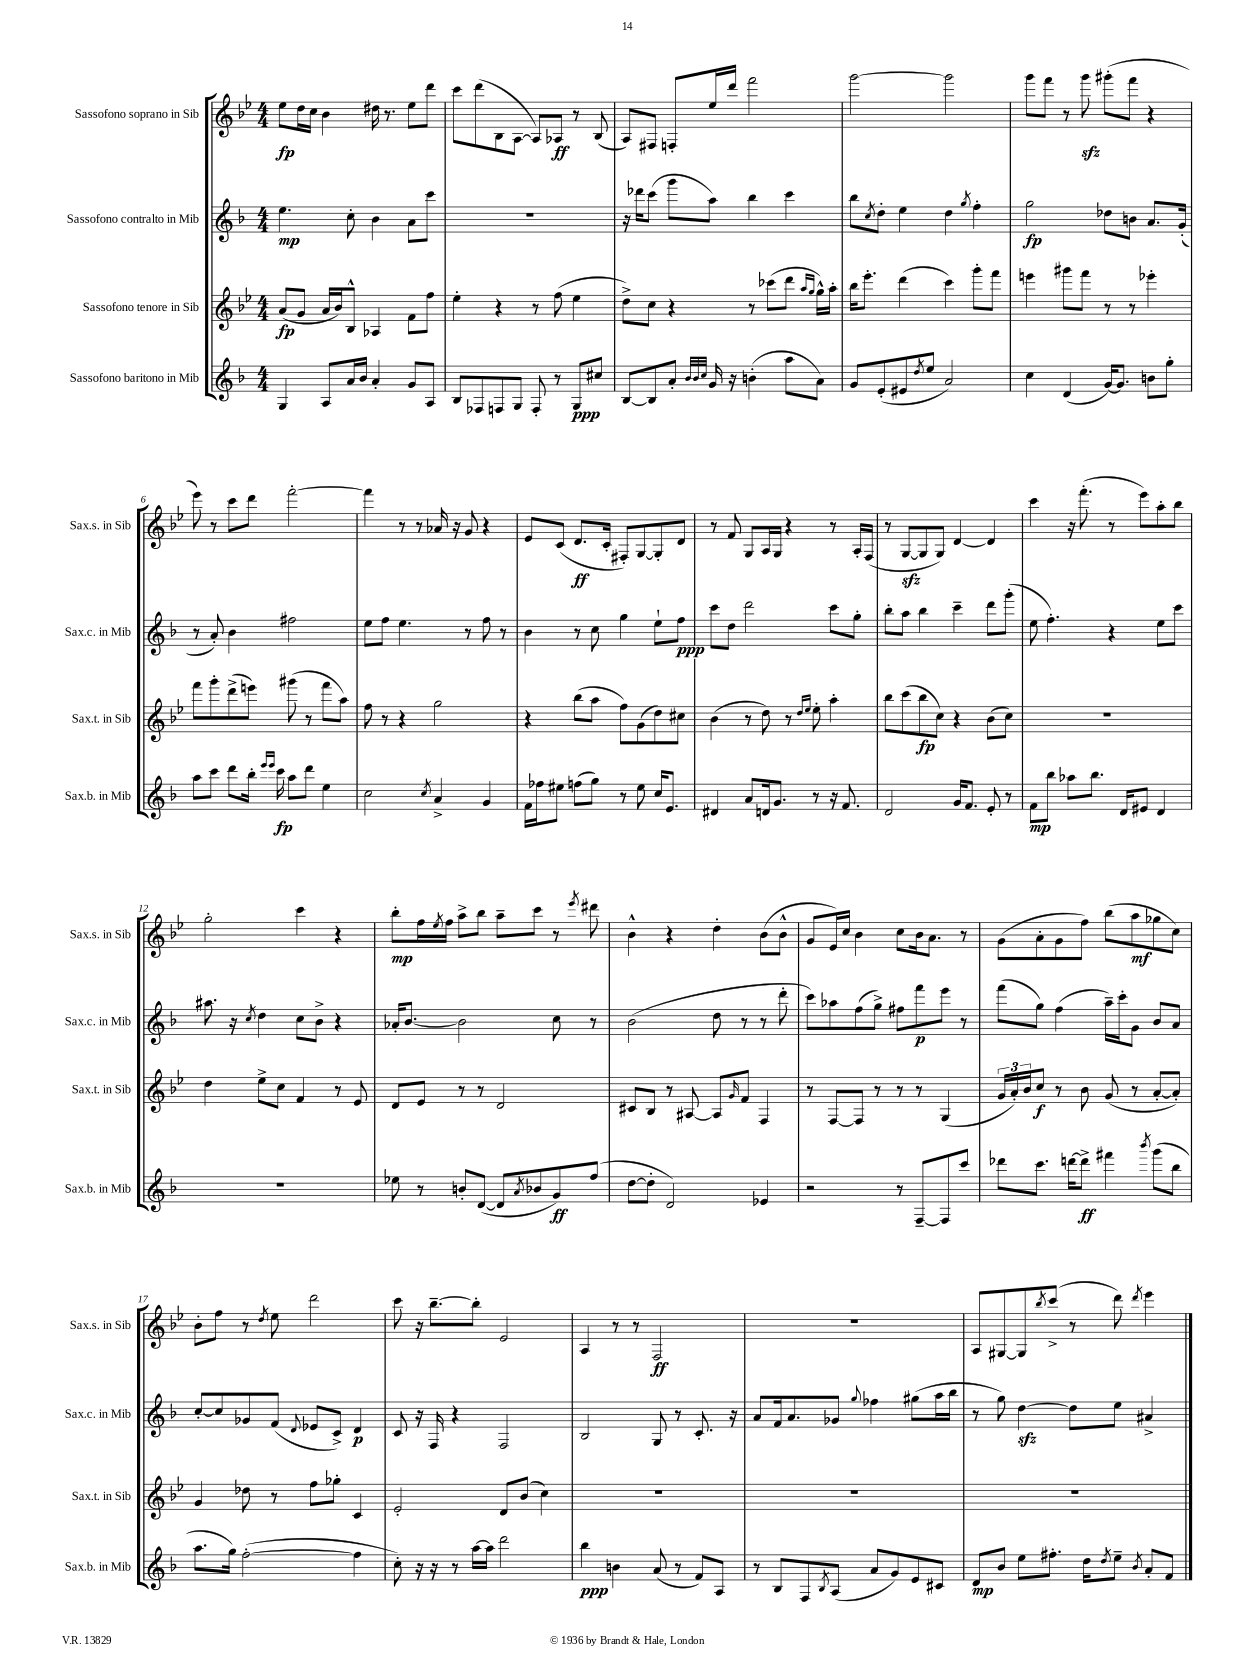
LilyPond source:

<<
\new StaffGroup <<
\new Staff = "s0" \with { instrumentName = "Sassofono soprano in Sib" shortInstrumentName = "Sax.s. in Sib" } {
    \clef treble \key bes \major \numericTimeSignature \time 4/4
    ees''8\fp d''16 c''16 bes'4 dis''16 r8. ees''8 d'''8 |
    c'''8 d'''8( bes8 a8~ a8) aes8\ff r8 bes8( |
    a8) fis8 f8-. ees''16 d'''16 f'''2 |
    g'''2~ g'''2 |
    g'''8 f'''8 r8 g'''8\sfz gis'''8-.( f'''8 r4 |
    ees'''8) r8 c'''8 d'''8 f'''2~-. |
    f'''4 r8 r8 aes'16 r16 g'8 r4 |
    ees'8 c'8( d'8.\ff c'16-. fis8-.) g8~ g8-. d'8 |
    r8 f'8 g8 a16 g16 r4 r8 a16-. f16( |
    r8 g8~\sfz g8 g8) d'4~ d'4 |
    c'''4 r16 f'''8.-.( r8 ees'''8) a''8-. bes''8 |
    g''2-. c'''4 r4 |
    bes''8-.\mp f''16 \acciaccatura { ees''8 } f''16 a''8-> bes''8 a''8-- c'''8 r8 \acciaccatura { ees'''8 } dis'''8 |
    bes'4-^ r4 d''4-. bes'8( bes'8-^ |
    g'8 ees'16) c''16 bes'4 c''8 bes'16 a'8. r8 |
    g'8( a'8-. g'8 f''8) bes''8( a''8\mf ges''8 c''8) |
    bes'8-. f''8 r8 \acciaccatura { d''8 } ees''8 d'''2 |
    c'''8 r16 bes''8.~-- bes''8-. ees'2 |
    a4 r8 r8 f2\ff |
    R1 |
    a8 gis8~ gis8 \acciaccatura { bes''8 } c'''8->( r8 d'''8) \acciaccatura { d'''8 } ees'''4 \bar "|." |
}
\new Staff = "s1" \with { instrumentName = "Sassofono contralto in Mib" shortInstrumentName = "Sax.c. in Mib" } {
    \clef treble \key f \major \numericTimeSignature \time 4/4
    e''4.\mp c''8-. bes'4 a'8 c'''8 |
    R1 |
    r16 des'''16 c'''8( g'''8 a''8) bes''4 c'''4 |
    bes''8 \acciaccatura { c''8 } d''8-. e''4 d''4 \acciaccatura { g''8 } f''4-. |
    g''2\fp des''8 b'8 a'8. g'16-.( |
    r8 a'8-.) bes'4 fis''2 |
    e''8 f''8 e''4. r8 f''8 r8 |
    bes'4 r8 c''8 g''4 e''8-! f''8\ppp |
    c'''8 d''8 d'''2 c'''8 g''8-. |
    bes''8-. a''8 bes''4 c'''4-- d'''8 g'''8-.( |
    e''8 f''4.-.) r4 e''8 c'''8 |
    ais''8. r16 \acciaccatura { c''8 } d''4 c''8 bes'8-> r4 |
    aes'16-. bes'8.~ bes'2 c''8 r8 |
    bes'2( d''8 r8 r8 d'''8-. |
    c'''8) aes''8 f''8( g''8->) fis''8 f'''8\p e'''8 r8 |
    f'''8( g''8) f''4( a''16--) c'''16-. g'8 bes'8 a'8 |
    c''8~-. c''8 ges'8 f'8( \appoggiatura { d'8 } ees'8 c'8->) d'4\p |
    c'8 r16 f16 r4 f2 |
    bes2 g8 r8 c'8.-. r16 |
    a'8 f'16 a'8. ges'8 \appoggiatura { g''8 } fes''4 gis''8( a''16 bes''16 |
    r8 g''8) d''4~\sfz d''8 e''8 ais'4-> \bar "|." |
}
\new Staff = "s2" \with { instrumentName = "Sassofono tenore in Sib" shortInstrumentName = "Sax.t. in Sib" } {
    \clef treble \key bes \major \numericTimeSignature \time 4/4
    a'8\fp( g'8 a'16 bes'16) bes8-^ aes4 f'8 f''8 |
    ees''4-. r4 r8 f''8( ees''4 |
    d''8->) c''8 r4 r8 ces'''8( d'''8 \grace { a''16 g''16 } g''16-^) a''16-. |
    bes''16 ees'''8.-. d'''4( c'''4) g'''8-. f'''8 |
    e'''4 gis'''8 f'''8 r8 r8 ees'''4-. |
    f'''8 g'''8-. d'''8->( e'''8) gis'''8( r8 f'''8 a''8) |
    f''8 r8 r4 g''2 |
    r4 bes''8( a''8 f''8) g'8( d''8) cis''8 |
    bes'4( r8 d''8) r8 \grace { d''16 ees''16 } ees''8-. a''4-. |
    bes''8 c'''8( bes''8\fp c''8) r4 bes'8( c''8) |
    R1 |
    d''4 ees''8-> c''8 f'4 r8 ees'8 |
    d'8 ees'8 r8 r8 d'2 |
    cis'8 bes8 r8 ais8~ ais8 \grace { g'16 } f'8 f4 |
    r8 f8~ f8 r8 r8 r8 g4( |
    \tuplet 3/2 { g'16 a'16-.) bes'16 } c''8\f r8 bes'8 g'8( r8 a'8~-. a'8-.) |
    g'4 des''8 r8 f''8 ges''8-. c'4 |
    ees'2-. d'8 bes'8( c''4) |
    R1 |
    R1 |
    R1 \bar "|." |
}
\new Staff = "s3" \with { instrumentName = "Sassofono baritono in Mib" shortInstrumentName = "Sax.b. in Mib" } {
    \clef treble \key f \major \numericTimeSignature \time 4/4
    g4 a8 a'16 bes'16 a'4-. g'8 a8 |
    bes8 fes8 f8 g8 f8-. r8 g8\ppp cis''8 |
    bes8~ bes8 a'8-. \grace { bes'32 bes'32 c''32 } g'16 r16 b'4-.( a''8 a'8) |
    g'8 e'8-.( eis'8 \acciaccatura { d''8 } e''8 a'2) |
    c''4 d'4( g'16~) g'8. b'8 g''8-. |
    a''8 c'''8 d'''8 bes''16-. \grace { e'''16 e'''16 } c'''16\fp a''8 d'''8 e''4 |
    c''2 \acciaccatura { c''8 } a'4-> g'4 |
    f'16 fes''16 eis''8 f''8( g''8) r8 eis''8 c''16 e'8. |
    dis'4 a'8 d'16 g'8. r8 r16 f'8. |
    d'2 g'16 f'8. e'8-. r8 |
    f'8\mp bes''8 aes''8 bes''8. d'16 eis'8 d'4 |
    R1 |
    ees''8 r8 b'8-. d'8~( d'8 \acciaccatura { a'8 } bes'8 g'8\ff) f''8( |
    d''8~ d''8-. d'2) ees'4 |
    r2 r8 f8~-- f8 c'''8 |
    des'''8 c'''8. d'''16~ d'''8->\ff fis'''4 \acciaccatura { bes'''8 } g'''8( bes''8 |
    a''8. g''16) f''2~-.( f''4 |
    c''8-.) r16 r16 r8 a''16~ a''16 d'''2 |
    bes''4\ppp b'4 a'8( r8 f'8) a8 |
    r8 bes8 f8 \acciaccatura { bes8 } a8( a'8 g'8) e'8 cis'8 |
    d'8\mp bes'8 e''8 fis''8.-. d''16 \acciaccatura { d''8 } e''8-- \acciaccatura { bes'8 } a'8-. f'8 \bar "|." |
}
>>
>>
